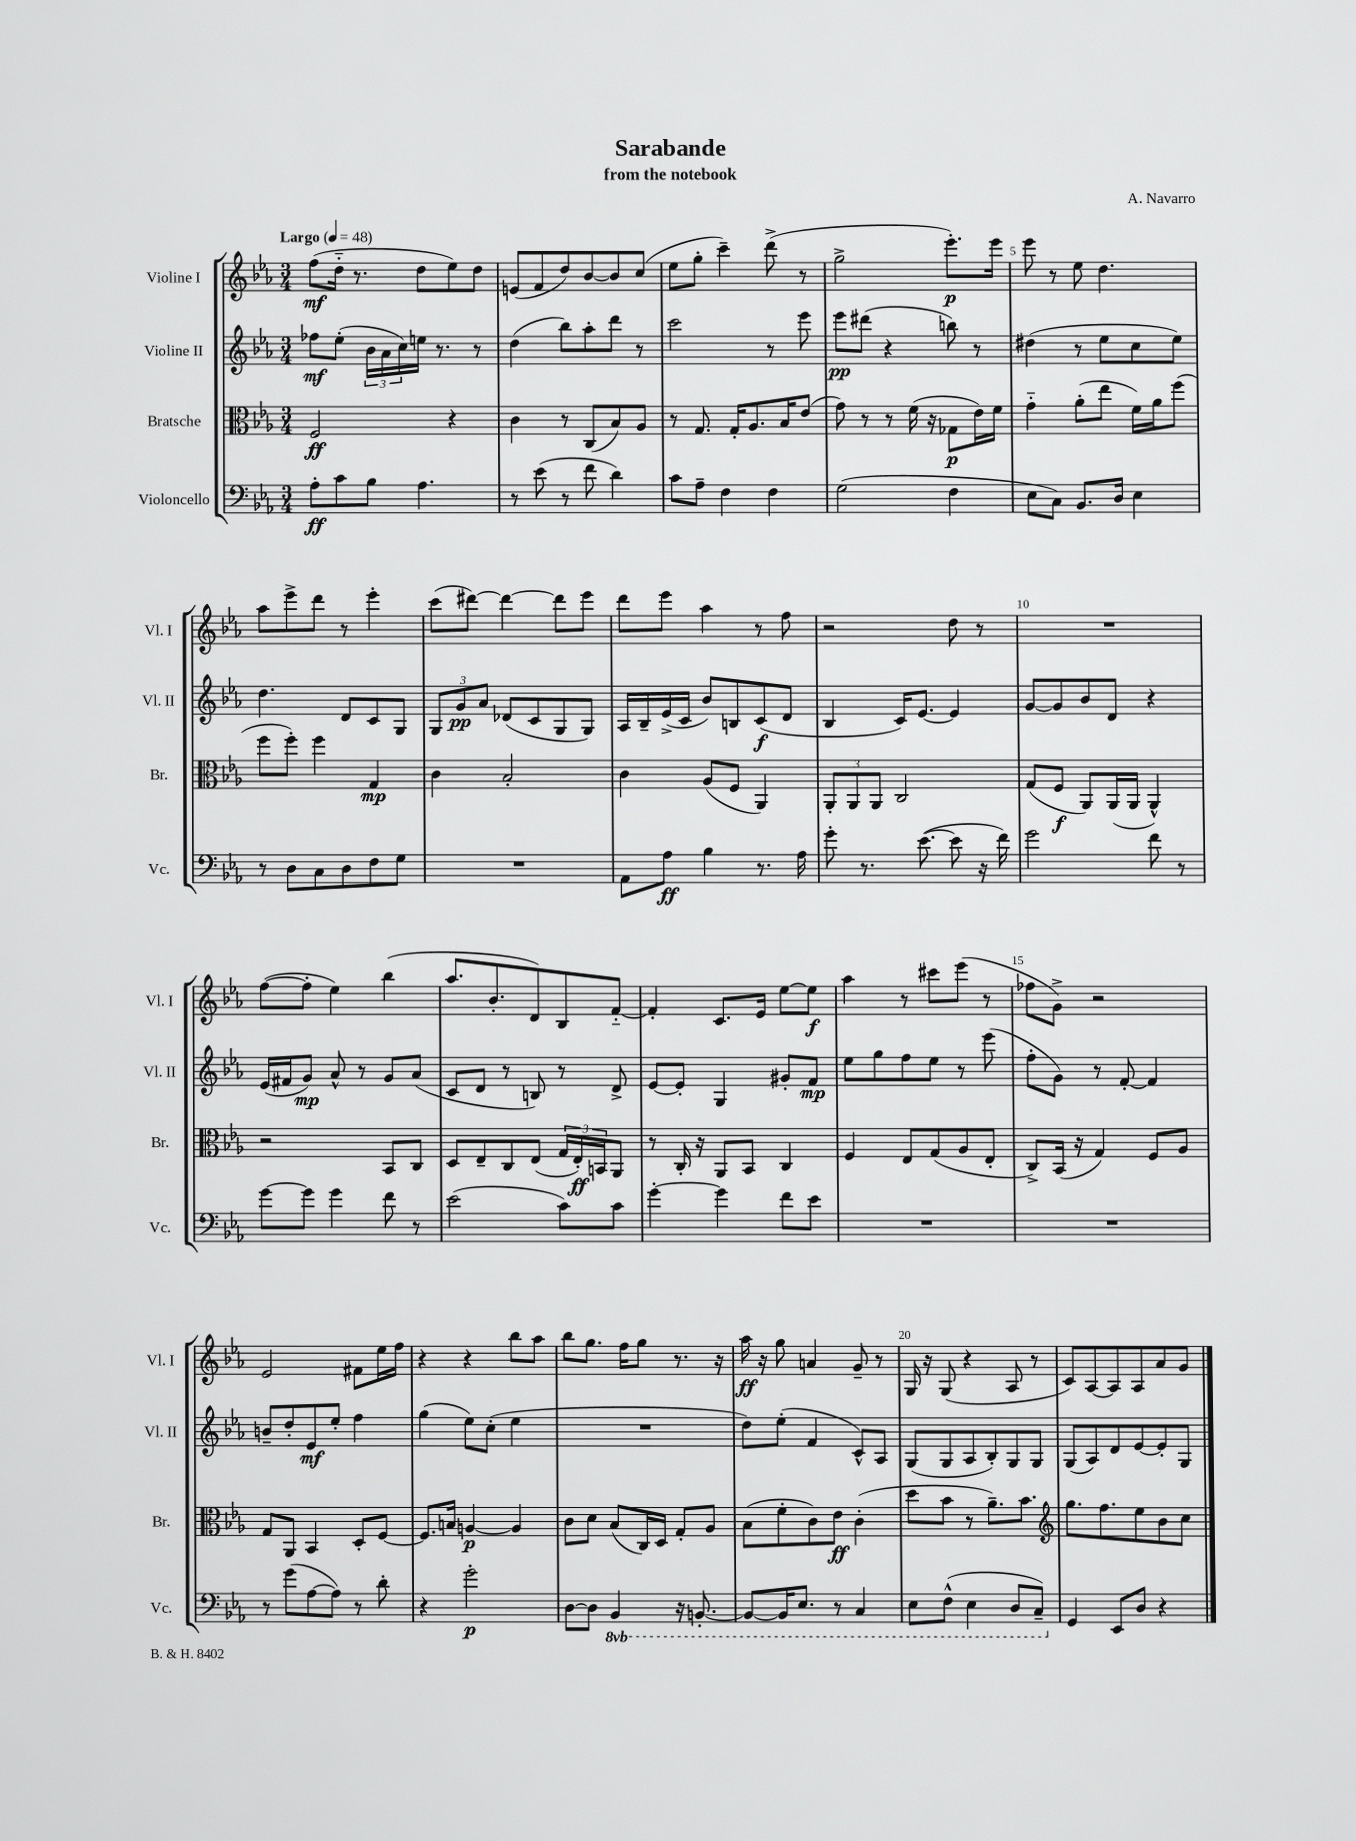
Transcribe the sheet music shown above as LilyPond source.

\header { title = "Sarabande" composer = "A. Navarro" subtitle = "from the notebook" }
<<
\new StaffGroup <<
\new Staff = "s0" \with { instrumentName = "Violine I" shortInstrumentName = "Vl. I" } {
    \clef treble \key ees \major \numericTimeSignature \time 3/4 \tempo "Largo" 4 = 48
    f''8\mf( d''16-_ r8. d''8 ees''8) d''8 |
    e'8( f'8 d''8) bes'8~ bes'8 c''8( |
    ees''8 g''8-. c'''4--) d'''8->( r8 |
    g''2-> ees'''8.-.\p) ees'''16 |
    ees'''8 r8 ees''8 d''4. |
    aes''8 ees'''8-> d'''8 r8 ees'''4-. |
    c'''8( dis'''8~) dis'''4~ dis'''8 ees'''8 |
    d'''8 ees'''8 aes''4 r8 f''8 |
    r2 d''8 r8 |
    R2. |
    f''8~( f''8-. ees''4) bes''4( |
    aes''8. bes'8.-. d'8) bes8 f'8~-_ |
    f'4-. c'8. ees'16 ees''8~ ees''8\f |
    aes''4 r8 cis'''8 ees'''8( r8 |
    fes''8 g'8->) r2 |
    ees'2 fis'8 ees''16 f''16 |
    r4 r4 bes''8 aes''8 |
    bes''8 g''8. f''16 g''8 r8. r16 |
    aes''16\ff r16 g''8 a'4 g'8-- r8 |
    g16 r16 g8( r4 aes8 r8 |
    c'8) aes8~ aes8 aes8 aes'8 g'8 \bar "|." |
}
\new Staff = "s1" \with { instrumentName = "Violine II" shortInstrumentName = "Vl. II" } {
    \clef treble \key ees \major \numericTimeSignature \time 3/4
    fes''8\mf ees''8-.( \tuplet 3/2 { bes'16 aes'16 c''16) } e''16 r8. r8 |
    d''4( bes''8) aes''8-. d'''8 r8 |
    c'''2 r8 ees'''8 |
    ees'''8\pp dis'''8( r4 b''8) r8 |
    dis''4( r8 ees''8 c''8 ees''8) |
    d''4. d'8 c'8 g8 |
    \tuplet 3/2 { g8 g'8\pp aes'8 } des'8( c'8 g8 g8) |
    aes16 bes16-- ees'16->( c'16 bes'8) b8 c'8\f( d'8 |
    bes4 c'16) ees'8.~ ees'4 |
    g'8~ g'8 bes'8 d'8 r4 |
    ees'16( fis'16 g'8\mp) aes'8-^ r8 g'8 aes'8( |
    c'8 d'8 r8 b8) r8 d'8-> |
    ees'8~ ees'8-. g4 gis'8-. f'8\mp |
    ees''8 g''8 f''8 ees''8 r8 ees'''8( |
    f''8-. g'8) r8 f'8~-. f'4 |
    b'8-- d''8-. ees'8\mf ees''8-. f''4 |
    g''4( ees''8) c''8-.( ees''4 |
    R2. |
    d''8) ees''8-.( f'4 c'8-^) aes8 |
    g8( g8 aes8 bes8-.) g8 g8 |
    g8( aes8) d'8 ees'8~ ees'8-. g8 \bar "|." |
}
\new Staff = "s2" \with { instrumentName = "Bratsche" shortInstrumentName = "Br." } {
    \clef alto \key ees \major \numericTimeSignature \time 3/4
    f2\ff r4 |
    c'4 r8 c8( bes8) aes8 |
    r8 g8. g16-. aes8. bes16 ees'8( |
    g'8) r8 r8 f'16( r16 ges8\p ees'16) f'16 |
    g'4-_ aes'8-.( ees''8 f'16) aes'16 f''8( |
    f''8 f''8-.) f''4 g4\mp |
    c'4 bes2-. |
    c'4 aes8( f8 aes,4) |
    \tuplet 3/2 { aes,8-. aes,8 aes,8 } c2 |
    g8( f8\f aes,8) aes,16( aes,16 aes,4-^) |
    r2 bes,8 c8 |
    d8 ees8-- c8 ees8( \tuplet 3/2 { g16 ees16-.\ff) b,16 } aes,8 |
    r8 c16-. r16 aes,8 bes,8 c4 |
    f4 ees8 g8( aes8 ees8-. |
    c8->) bes,16( r16 g4) f8 aes8 |
    g8 aes,8 bes,4 d8-. f8~ |
    f8. b16 a4~\p a4 |
    c'8 d'8 bes8( c16) d16 g8-. aes8 |
    bes8( f'8-. c'8) ees'8\ff c'4-.( |
    d''8 bes'8 r8 aes'8.--) bes'8. |
    \clef treble g''8. f''8. ees''8 bes'8 c''8 \bar "|." |
}
\new Staff = "s3" \with { instrumentName = "Violoncello" shortInstrumentName = "Vc." } {
    \clef bass \key ees \major \numericTimeSignature \time 3/4 \set Staff.ottavationMarkups = #ottavation-simple-ordinals
    aes8-.\ff c'8 bes8 aes4. |
    r8 ees'8( r8 f'8 d'4) |
    c'8 aes8-- f4 f4 |
    g2( f4 |
    ees8 c8) bes,8. d16 ees4 |
    r8 d8 c8 d8 f8 g8 |
    R2. |
    aes,8 aes8\ff bes4 r8. aes16 |
    g'8-. r8. ees'8.~( ees'8 r16 f'16) |
    g'2 f'8 r8 |
    g'8~ g'8 g'4 f'8 r8 |
    ees'2( c'8) c'8 |
    g'4~-. g'4 f'8 ees'8 |
    R2. |
    R2. |
    r8 g'8( aes8~ aes8) r8 d'8-. |
    r4 g'2-.\p |
    d8~ d8 \ottava #-1 bes,,4 r16 b,,8.~-. |
    b,,8~ b,,16 ees,8. r8 c,4 |
    ees,8 f,8-^( ees,4 d,8 c,8--) \ottava #0 |
    g,4 ees,8 d8 r4 \bar "|." |
}
>>
>>
\layout { \context { \Score \override BarNumber.break-visibility = ##(#f #t #t) barNumberVisibility = #(every-nth-bar-number-visible 5) } }
